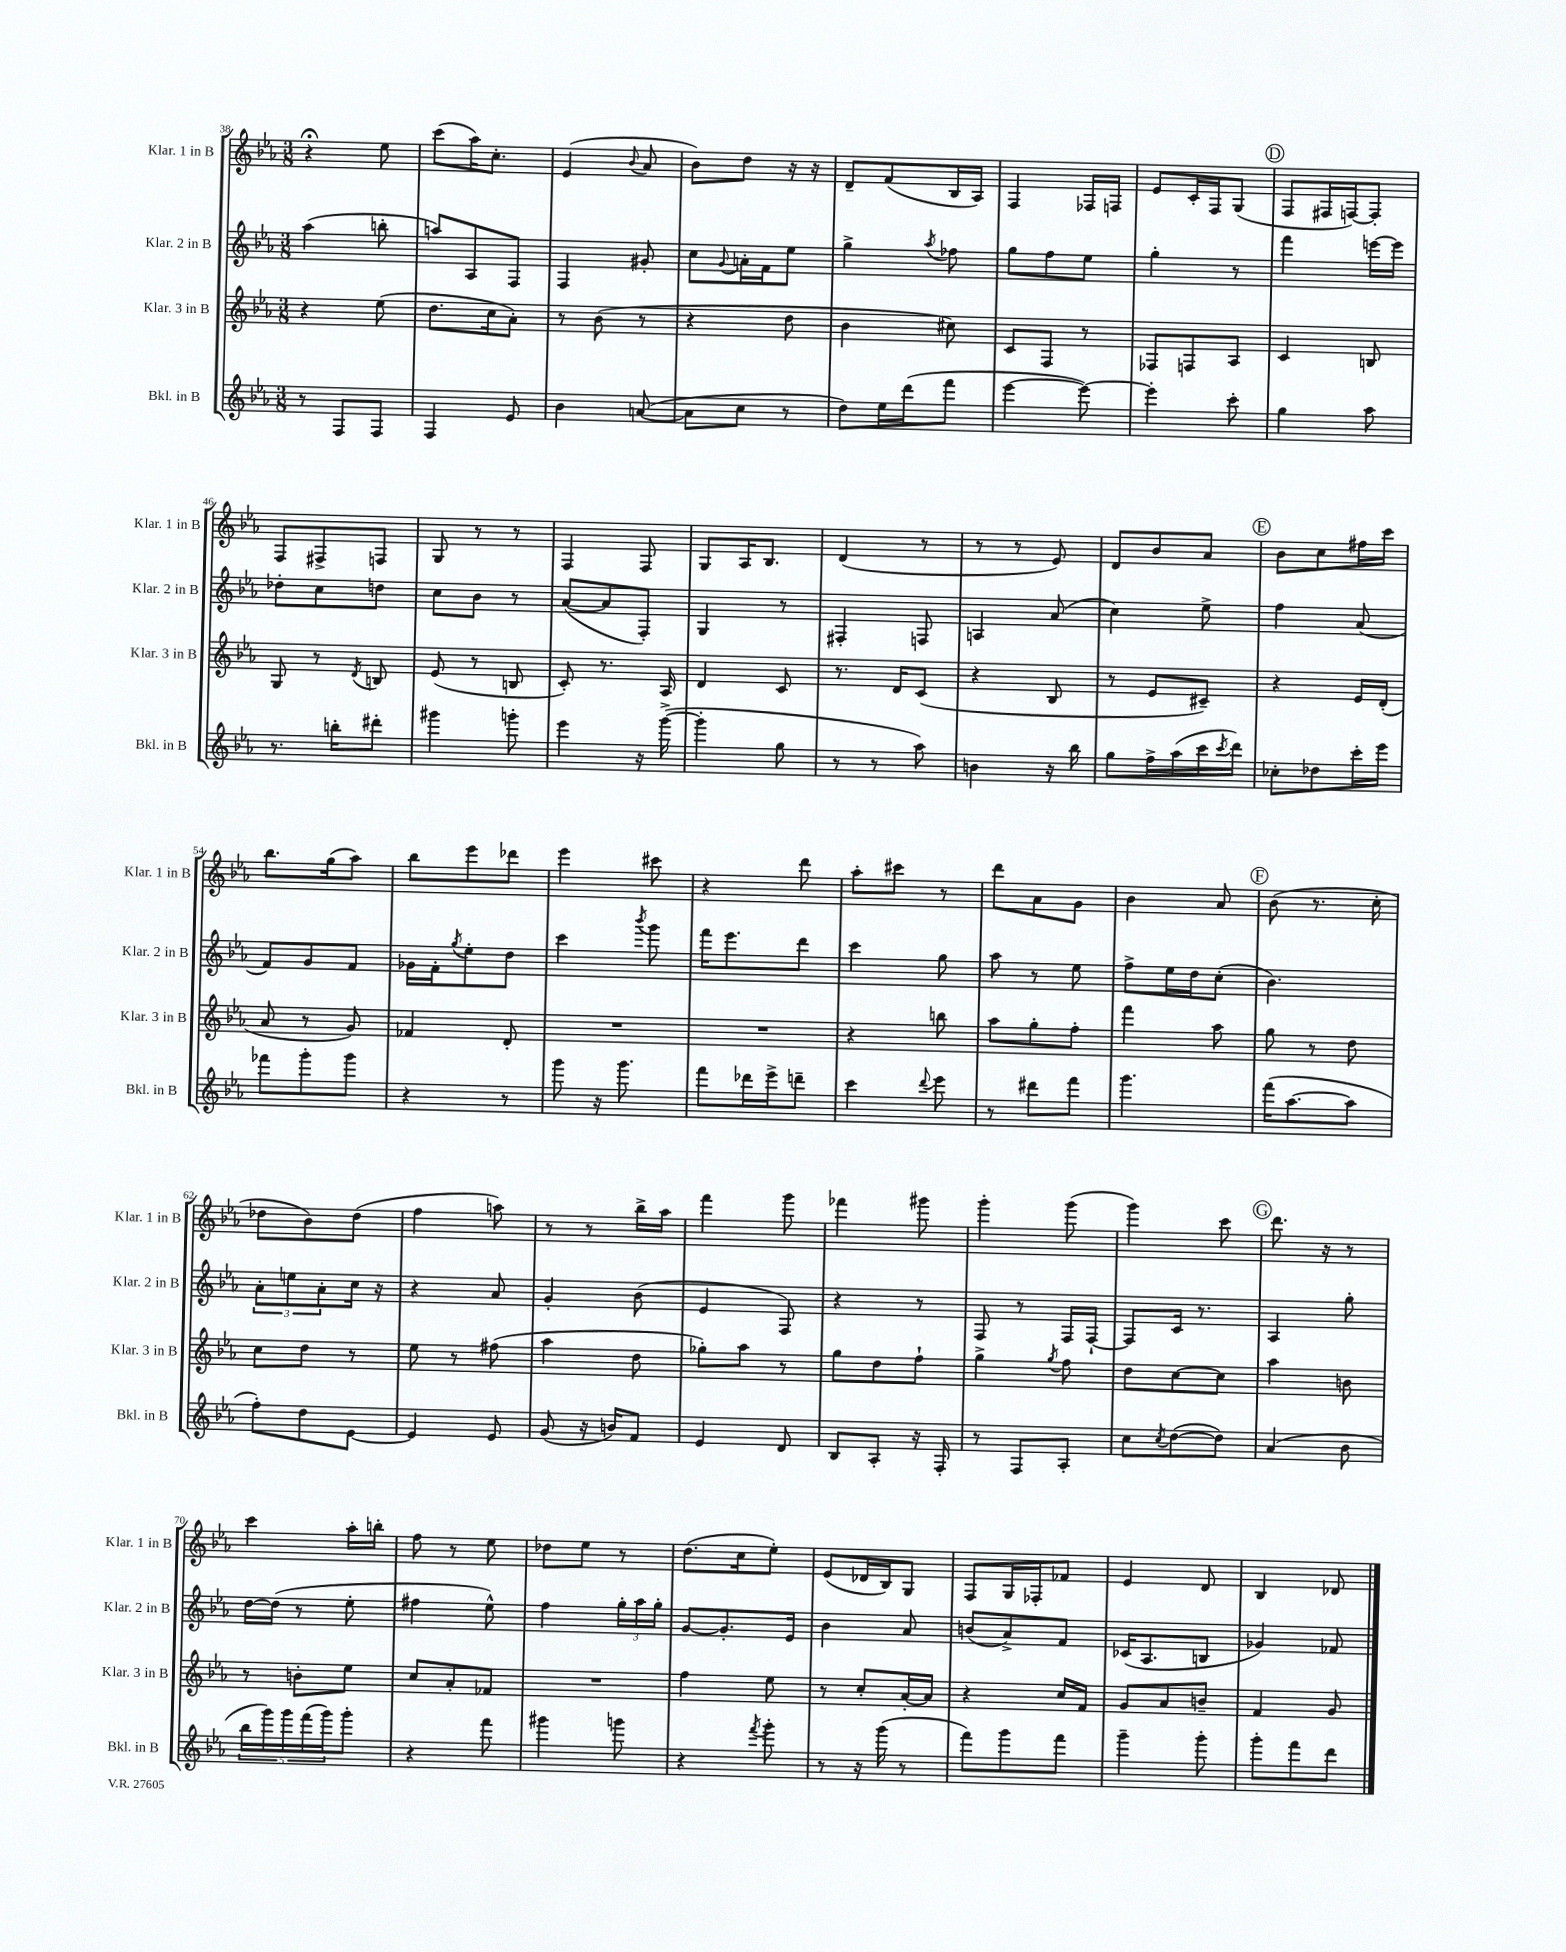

**kern	**kern	**kern	**kern
*part4	*part3	*part2	*part1
*staff4	*staff3	*staff2	*staff1
*I"Bkl. in B	*I"Klar. 3 in B	*I"Klar. 2 in B	*I"Klar. 1 in B
*I'Bkl. in B	*I'Klar. 3 in B	*I'Klar. 2 in B	*I'Klar. 1 in B
*clefG2	*clefG2	*clefG2	*clefG2
*k[b-e-a-]	*k[b-e-a-]	*k[b-e-a-]	*k[b-e-a-]
*M3/8	*M3/8	*M3/8	*M3/8
=38	=38	=38	=38
8r	4r	(4aa-\	4r;<
8F/L	.	.	.
8F/J	(8ee-\	8bbn'\	8ee-\
=39	=39	=39	=39
4F/	8.dd\L	8aan/L)	(8ccc\L
.	.	8A-/	16aa-\K)
.	16cc\k	.	8.cc'\J
8e-/	8a-'\J)	8F/J	.
=40	=40	=40	=40
4b-\	8r	4F/	(4e-/
.	(8b-\	.	.
.	.	.	8qqb-/
([8an/	8r	8g#X'/	8a-/
=41	=41	=41	=41
8a\L]	4r	8cc\L	8b-\L)
.	.	8qqg/	.
8cc\J	.	16an'\L	8dd\J
.	.	16f\J	.
8r	8dd\	8ee-\J	16r
.	.	.	16r
=42	=42	=42	=42
8dd\L)	4b-\	4gg^\	8d~/L
16ee-\L	.	.	(8f/
(16ddd\J	.	.	.
.	.	8qaa-/	.
8fff\J	8cc#X\)	8ff-X\	16B-/L
.	.	.	16A-/JJ)
=43	=43	=43	=43
[4eee-\	8c/L	8gg\L	4F/
.	8F/J	8ff\	.
8eee-\_)	8r	8ee-\J	16F-X/LL
.	.	.	16Fn/JJ
=44	=44	=44	=44
4eee-'\]	8F-X/L	4gg'\	8e-/L
.	8Fn/	.	16c'/L
.	.	.	16F/J
8ccc'\	8A-/J	8r	(8G/J
!!LO:REH:place=s1:t=D
=45	=45	=45	=45
4gg\	4c/	4fff\	8F/L
.	.	.	16F#X/L
.	.	.	[16Fn/J)
8aa-\	8Bn/	[16eeen\LL	8F'/J]
.	.	16eee\JJ]	.
!!LO:LB:g=z
=46	=46	=46	=46
8.r	8G/	8dd-X'\L	8F/L
.	8r	8cc\	8F#X^/
16bbn'\KL	.	.	.
.	8qd/	.	.
8ddd#X'\J	8Bn/	8ddn\J	8Fn/J
=47	=47	=47	=47
4ggg#X\	(8e-/	8cc\L	8G/
.	8r	8b-\J	8r
8gggn'\	8Bn/	8r	8r
=48	=48	=48	=48
4eee-\	8c'/)	([8a-/L	4F/
.	8.r	8a-/]	.
16r	.	8F'/J)	8F/
([16ggg^\	16A-/	.	.
=49	=49	=49	=49
4ggg'\]	4d/	4G/	8G/L
.	.	.	16A-/K
.	.	.	8.B-/J
8gg\	8c/	8r	.
=50	=50	=50	=50
8r	8.r	4F#X'/	(4d/
8r	.	.	.
.	16d/KL	.	.
8aa-\)	(8c/J	8Fn/	8r
=51	=51	=51	=51
4bn\	4r	4An/	8r
.	.	.	8r
16r	8B-/	(8a-/	8e-/)
16bb-\	.	.	.
=52	=52	=52	=52
8gg\L	8r	4cc\)	8d/L
16ff^\L	8e-/L	.	8b-/
(16aa-\	.	.	.
16ccc\	8c#X~/J)	8ee-^\	8a-/J
8qccc/	.	.	.
16ddd\JJ)	.	.	.
!!LO:REH:place=s1:t=E
=53	=53	=53	=53
8cc-X'\L	4r	4ff\	8b-\L
8dd-X\	.	.	8cc\
16ccc'\L	16e-/LL	(8a-/	16ff#X\L
16eee-\JJ	(16d'/JJ	.	16ccc\JJ
!!LO:LB:g=z
=54	=54	=54	=54
8fff-X\L	8a-/	8f/L)	8.bb-\L
8ggg'\	8r	8g/	.
.	.	.	(16gg\k
8ggg\J	8g/)	8f/J	8aa-\J)
=55	=55	=55	=55
4r	4f-X/	16g-X\LL	8bb-\L
.	.	16f'\J	.
.	.	8qgg/	.
.	.	8ee-'\	8eee-\
8r	8d'/	8dd\J	8ddd-X\J
=56	=56	=56	=56
8ggg\	4.r	4ccc\	4eee-\
16r	.	.	.
8.ggg\	.	.	.
.	.	8qbbb-/	.
.	.	8ggg\	8ccc#X\
=57	=57	=57	=57
8fff\L	4.r	16fff\KL	4r
.	.	8.eee-\	.
16ddd-X\L	.	.	.
16eee-^\J	.	.	.
8dddn~\J	.	8ddd\J	8ddd\
=58	=58	=58	=58
4ccc\	4r	4ccc\	8aa-'\L
.	.	.	8ccc#X\J
8qqddd/	.	.	.
8eee-\	8bbn\	8gg\	8r
=59	=59	=59	=59
8r	8aa-\L	8aa-\	8ddd\L
8ddd#X\L	8gg'\	8r	8a-\
8fff\J	8ff'\J	8ee-\	8g\J
=60	=60	=60	=60
4.ggg\	4fff\	8ff^\L	4b-\
.	.	16ee-\L	.
.	.	16dd\J	.
.	8aa-\	(8cc'\J	8a-/
!!LO:REH:place=s1:t=F
=61	=61	=61	=61
(16fff\KL	8gg\	4.b-\)	(8b-\
[8.aa-\	.	.	.
.	8r	.	8.r
8aa-\J]	8dd\	.	.
.	.	.	16cc'\
!!LO:LB:g=z
=62	=62	=62	=62
8ff'\L)	8cc\L	12a-'\L	8dd-X\L
.	.	12een\	.
8dd\	8dd\J	.	8b-\)
.	.	12a-'\	.
[8e-\J	8r	16cc\Jk	(8dd-\J
.	.	16r	.
=63	=63	=63	=63
4e-/]	8ee-\	4r	4ff\
.	8r	.	.
8e-/	(8ff#X\	8a-/	8aan\)
=64	=64	=64	=64
(8g/	4aa-\	4g'/	8r
16r	.	.	8r
16bn/KL)	.	.	.
8f/J	8dd\	(8b-\	16bb-^\LL
.	.	.	16aa-\JJ
=65	=65	=65	=65
4e-/	8gg-X'\L)	4e-/	4fff\
.	8aa-\J	.	.
8d/	8r	8F/)	8ggg\
=66	=66	=66	=66
8B-/L	8gg\L	4r	4fff-X\
8A-'/J	8dd\	.	.
16r	8ff`\J	8r	8ggg#X\
16F'/	.	.	.
=67	=67	=67	=67
8r	4gg^\	8F/	4ggg'\
8F/L	.	8r	.
.	8qgg/	.	.
8A-'/J	8ff\	16F/LL	(8ggg\
.	.	[16F`/JJ	.
=68	=68	=68	=68
8cc\L	8dd\L	8F/L]	4ggg\)
8qcc/	.	.	.
([8dd\	[8cc\	16c/Jk	.
.	.	8.r	.
8dd\J])	8cc\J]	.	8ccc\
!!LO:REH:place=s1:t=G
=69	=69	=69	=69
(4a-/	4aa-\	4A-/	8.ddd\
.	.	.	16r
8b-\	8bn\	8gg'\	8r
!!LO:LB:g=z
=70	=70	=70	=70
20bb-\LL	8r	[16dd\LL	4ccc\
20ggg\)	.	.	.
.	.	(16dd\JJ]	.
20ggg\	.	.	.
.	8bn'\L	8r	.
(20fff\	.	.	.
20ggg\J)	.	.	.
8ggg'\J	8ee-\J	8ee-'\	16aa-'\LL
.	.	.	16bbn'\JJ
=71	=71	=71	=71
4r	8cc/L	4ff#X\	8ff\
.	8a-'/	.	8r
8fff\	8f-X/J	8ee-^^\)	8ee-\
=72	=72	=72	=72
4ggg#X\	4.r	4ff\	8dd-X\L
.	.	.	8ee-\J
8gggn\	.	24gg'\LL	8r
.	.	24aa-\	.
.	.	24gg'\JJ	.
=73	=73	=73	=73
4r	4ff\	[8g/L	(8.dd\L
.	.	8.g'/]	.
.	.	.	16cc\k
8qfff/	.	.	.
8ggg'\	8ee-\	.	8ee-'\J)
.	.	16e-/Jk	.
=74	=74	=74	=74
8r	8r	4b-\	(8e-/L
16r	8cc'/L	.	16d-X/L
(16ggg\	.	.	16B-/J)
8r	[16a-'/L	8a-/	8G/J
.	16a-/JJ]	.	.
=75	=75	=75	=75
8fff\L)	4r	(8bn/L	8F/L
8ggg\	.	8a-^/)	16G/L
.	.	.	16F-X'/J
8fff\J	16cc/LL	8f/J	8f-X/J
.	16f/JJ	.	.
=76	=76	=76	=76
4ggg~\	8g/L	(16c-X/KL	4e-/
.	.	8.A-/	.
.	8a-/	.	.
8ggg'\	8bn~/J	8Bn/J	8d/
=77	=77	=77	=77
8ggg'\L	4f/	4g-X/)	4B-/
8fff\	.	.	.
8ddd\J	8g/	8f-X/	8d-X/
==	==	==	==
*-	*-	*-	*-
